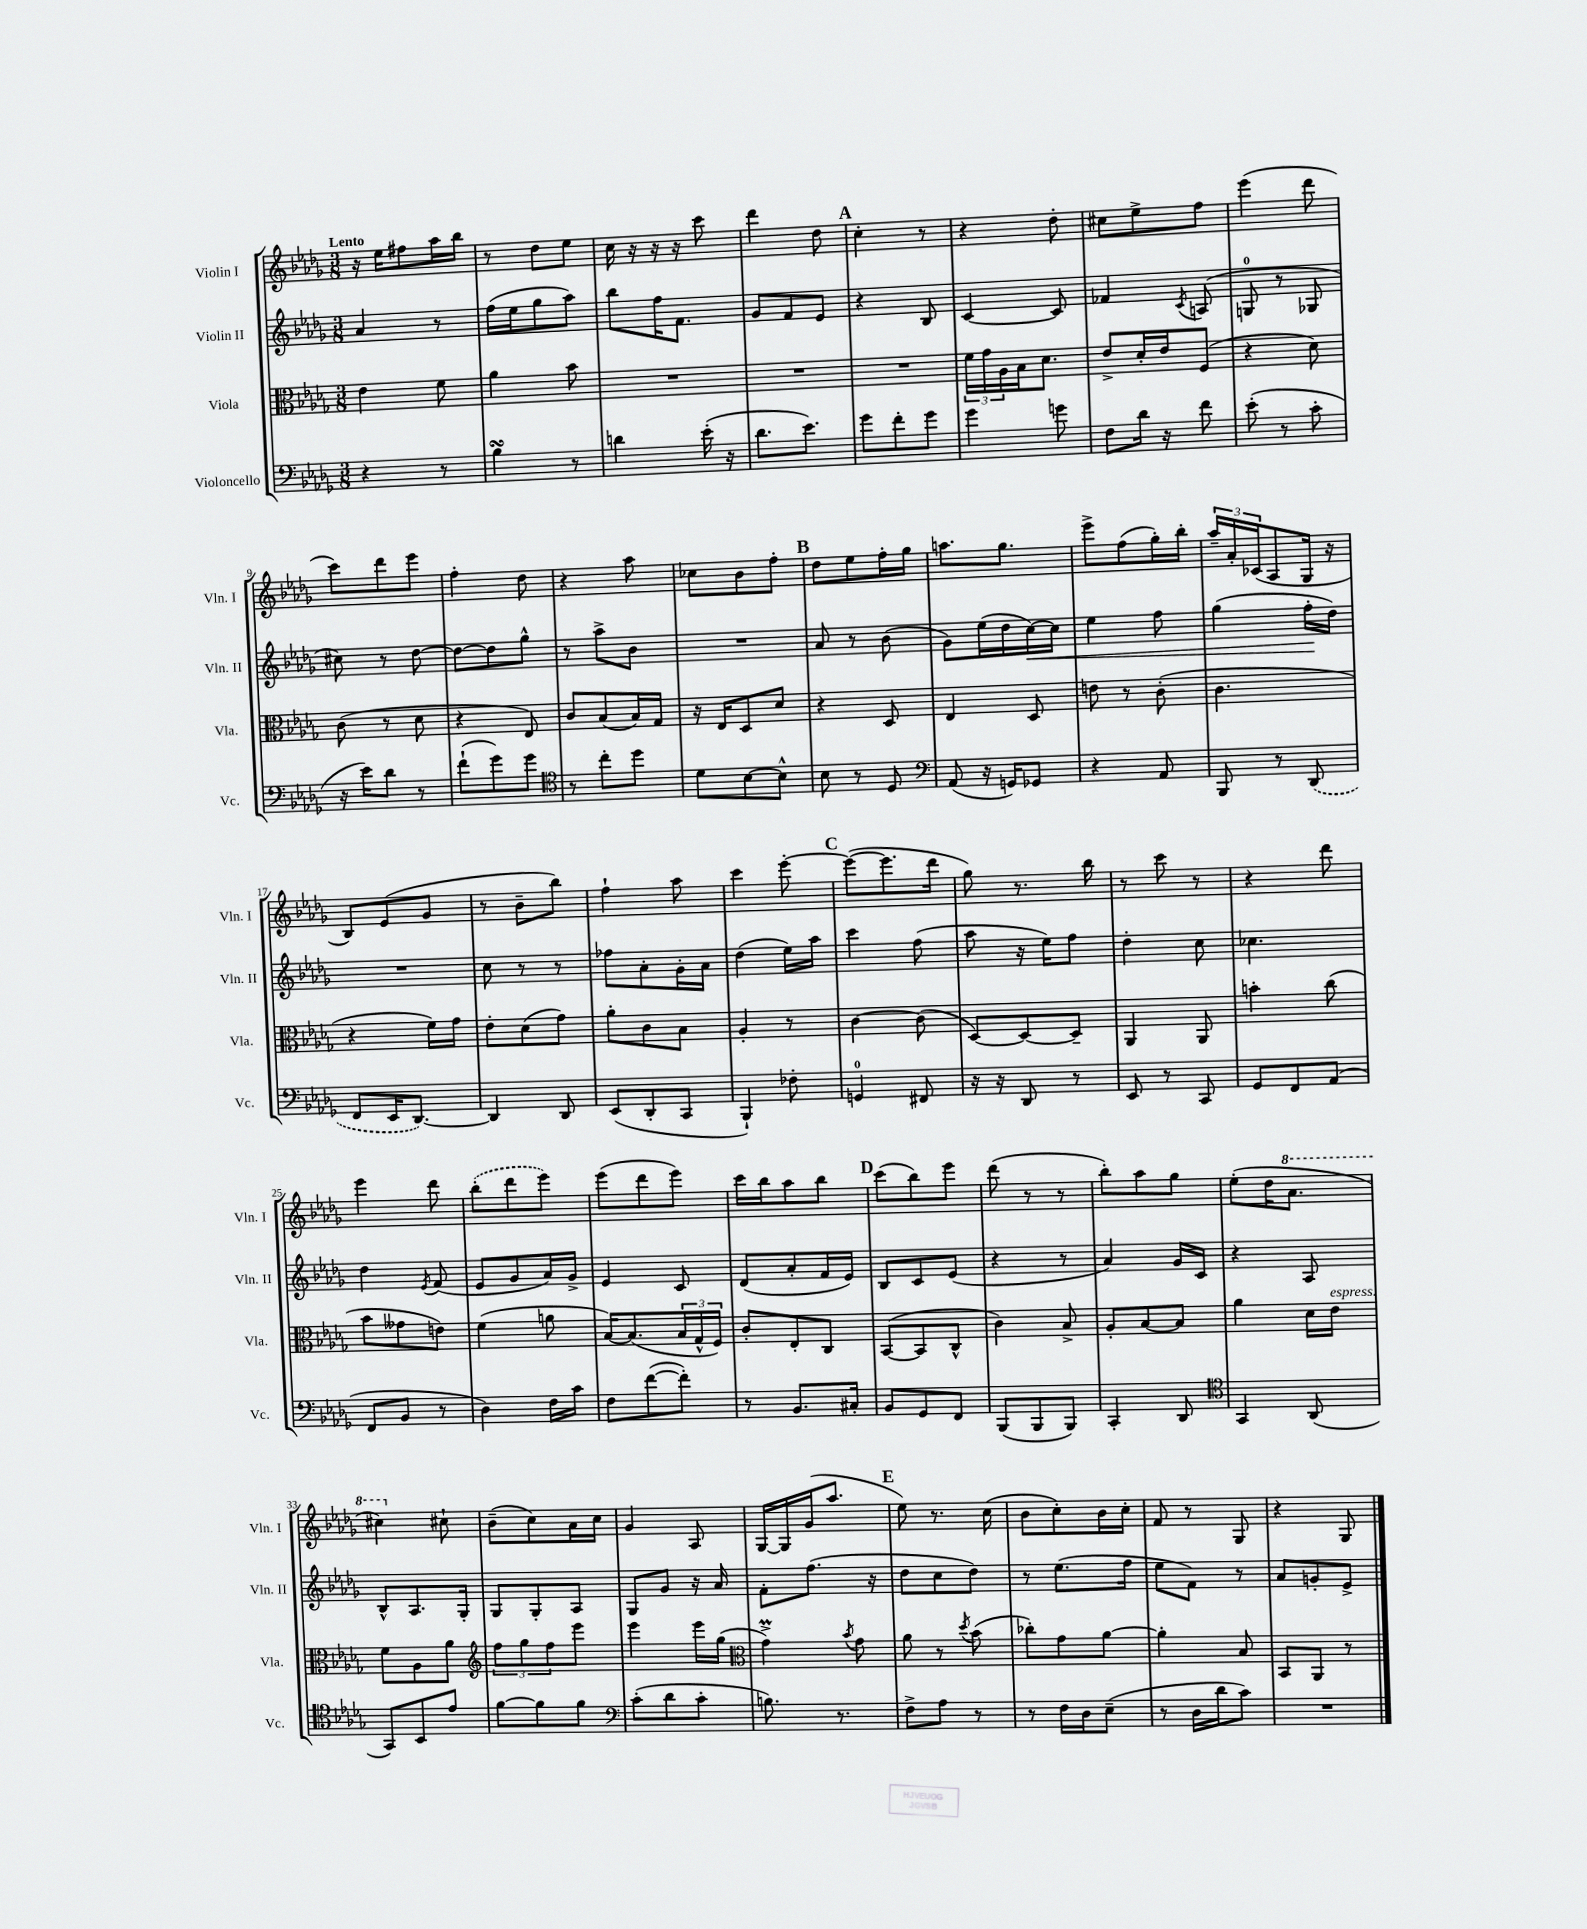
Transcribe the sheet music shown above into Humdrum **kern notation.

**kern	**kern	**kern	**kern
*staff4	*staff3	*staff2	*staff1
*clefF4	*clefC3	*clefG2	*clefG2
*k[b-e-a-d-g-]	*k[b-e-a-d-g-]	*k[b-e-a-d-g-]	*k[b-e-a-d-g-]
*M3/8	*M3/8	*M3/8	*M3/8
4r	4e-	4a-	16r
.	.	.	16ee-
.	.	.	8ff#
8r	8f	8r	16aa-
.	.	.	16bb-
=	=	=	=
4B-	4a-	(16ff	8r
.	.	16ee-	.
.	.	8gg-	8dd-
8r	8b-	8aa-)	8ee-
=	=	=	=
4d	4.r	8bb-	16cc
.	.	.	16r
.	.	16ff	16r
.	.	8.f	16r
(16e-'	.	.	8ccc
16r	.	.	.
=	=	=	=
8.d-	4.r	8g-	4ddd-
.	.	8f	.
8.e-)	.	.	.
.	.	8e-	8dd-
=	=	=	=
8g-	4.r	4r	4cc'
8f'	.	.	.
8g-	.	8B-	8r
=	=	=	=
4g-	24f	[4c	4r
.	24g-	.	.
.	24A-	.	.
.	16B-	.	.
.	8.d-	.	.
8g	.	8c]	8dd-'
=	=	=	=
8F	8e-^	4f-	8cc#
16d-	16d-'	.	8ee-^
16r	16e-	.	.
.	.	8qc	.
8f	(8F	(8A	8ff
=	=	=	=
(8e-'	4r	8G	(4eee-
8r	.	8r	.
8c'	8d-)	8G-	8ddd-
=	=	=	=
16r	(8c	8cc#)	8ccc)
16e-)	.	.	.
8d-	8r	8r	8ddd-
8r	8d-	[8dd-	8eee-
=	=	=	=
(8f`	4r	8dd-_	4ff'
8g-)	.	8dd-]	.
8g-	8E-)	8gg-^^	8dd-
=	=	=	=
*clefC4	*	*	*
8r	8c	8r	4r
8cc'	(8B-	8aa-^	.
8dd-	16B-)	8b-	8aa-
.	16G-	.	.
=	=	=	=
8d-	16r	4.r	8cc-
.	16E-	.	.
[8B-	8D-	.	8b-
8B-^^]	8d-	.	8ff'
=	=	=	=
8B-	4r	8a-	8dd-
8r	.	8r	8ee-
8D-	8D-	(8b-	16ff'
.	.	.	16gg-
=	=	=	=
*clefF4	*	*	*
(8AA-	4E-	8g-)	8.aa
16r	.	(16ee-	.
16GG)	.	16dd-	8.gg-
8GG-	8D-	[16cc)	.
.	.	16cc]	.
=	=	=	=
4r	8e	4ee-	8eee-^
.	8r	.	(8ff
8AA-	(8c'	8ff	16gg-')
.	.	.	16bb-'
=	=	=	=
8BBB-	4.c	(4gg-	24aa-~
.	.	.	24a-'
.	.	.	(24c-
8r	.	.	8A-
(8DD-	.	16ff'	16G-
.	.	16dd-)	16r
=	=	=	=
8FF	4r	4.r	8B-)
16EE-	.	.	(8e-
[8.DD-)	.	.	.
.	16f)	.	8g-
.	16g-	.	.
=	=	=	=
4DD-]	8e-'	8cc	8r
.	(8d-	8r	8b-~
8DD-	8g-)	8r	8bb-)
=	=	=	=
(8EE-	8a-'	8ff-	4ff`
8DD-'	8c	8a-'	.
8CC	8B-	16g-'	8aa-
.	.	16a-	.
=	=	=	=
4BBB-`)	4A-'	(4dd-	4ccc
8F-'	8r	16ee-)	[8eee-'
.	.	16aa-	.
=	=	=	=
4GG	[4c	4ccc	(8eee-_
.	.	.	8.eee-]
8FF#	(8c]	(8ff	.
.	.	.	16ddd-
=	=	=	=
16r	[8D-)	8aa-	8gg-)
16r	.	.	.
8DD-	8D-_	16r	8.r
.	.	16ee-)	.
8r	8D-~]	8ff	.
.	.	.	16bb-
=	=	=	=
8EE-	4AA-	4dd-'	8r
8r	.	.	8ccc
8CC	8AA-	8cc	8r
=	=	=	=
8GG-	4b'	4.cc-	4r
8FF	.	.	.
(8AA-	(8cc	.	8ddd-
=	=	=	=
8FF	8b-	4dd-	4eee-
8BB-	8g--	.	.
.	.	8qe-	.
8r	8e)	(8f	8ddd-
=	=	=	=
4D-)	(4f	8e-	(8bb-'
.	.	8g-	8ddd-
16F	8a	16a-)	8eee-)
16c	.	16g-^	.
=	=	=	=
8F	[16B-)	4e-	(8eee-
.	(8.B-]	.	.
([8f	.	.	8ddd-
8f'])	24B-	8c	8eee-)
.	24G-^^	.	.
.	24F)	.	.
=	=	=	=
8r	8c'	(8d-	16ccc
.	.	.	16bb-
8.BB-	8E-'	8a-'	8aa-
.	8C	16f	8bb-
16C#'	.	16e-)	.
=	=	=	=
8BB-	([8BB-	8B-	(8ccc
8GG-	8BB-]	8c	8bb-)
8FF	8C^^	(8e-	8eee-
=	=	=	=
(8BBB-	4c)	4r	(8ddd-
8BBB-	.	.	8r
8BBB-)	8B-^	8r	8r
=	=	=	=
4CC'	8A-'	4a-)	8bb-')
.	[8B-	.	8aa-
8DD-	8B-]	16g-	8gg-
.	.	16c	.
=	=	=	=
*clefC4	*	*	*
4GG-	4a-	4r	(8ee-'
.	.	.	16dd-
.	.	.	8.aa-
(8AA-	16d-	8A-	.
.	16e-	.	.
=	=	=	=
8GG-)	8f	8B-^^	4ccc#)
8BB-	8A-	8.A-	.
8e-	8a-	.	8cc#`
.	.	16G-'	.
=	=	=	=
*	*clefG2	*	*
[8f	12ff	8G-	(8b-~
.	12gg-	.	.
8f]	.	8G-'	8cc)
.	12ff	.	.
8f	8eee-	8A-	16a-
.	.	.	16cc
=	=	=	=
*clefF4	*	*	*
(8c'	4eee-	8G-	4g-
8d-	.	8g-	.
8c'	16eee-	16r	8A-
.	(16gg-	16a-	.
=	=	=	=
*	*clefC3	*	*
8.B)	4g-^)	8f'	[16G-
.	.	.	16G-]
.	.	(8.ff	(16g-
8.r	.	.	8.aa-
.	8qb-	.	.
.	8g-	.	.
.	.	16r	.
=	=	=	=
8F^	8a-	8dd-	8ee-)
8A-	8r	8cc	8.r
.	8qdd-	.	.
8r	(8b-	8dd-)	.
.	.	.	(16cc
=	=	=	=
8r	8cc-')	8r	8b-
16F	8g-	(8.ee-	8cc')
16D-	.	.	.
(8E-~	[8a-	.	16b-
.	.	16ff	16cc'
=	=	=	=
8r	4a-']	8ee-	8f
16D-	.	8f)	8r
16d-	.	.	.
8c)	8B-	8r	8G-
=	=	=	=
4.r	8BB-	8a-	4r
.	8AA-	8g'	.
.	8r	8e-^	8G-
==	==	==	==
*-	*-	*-	*-
